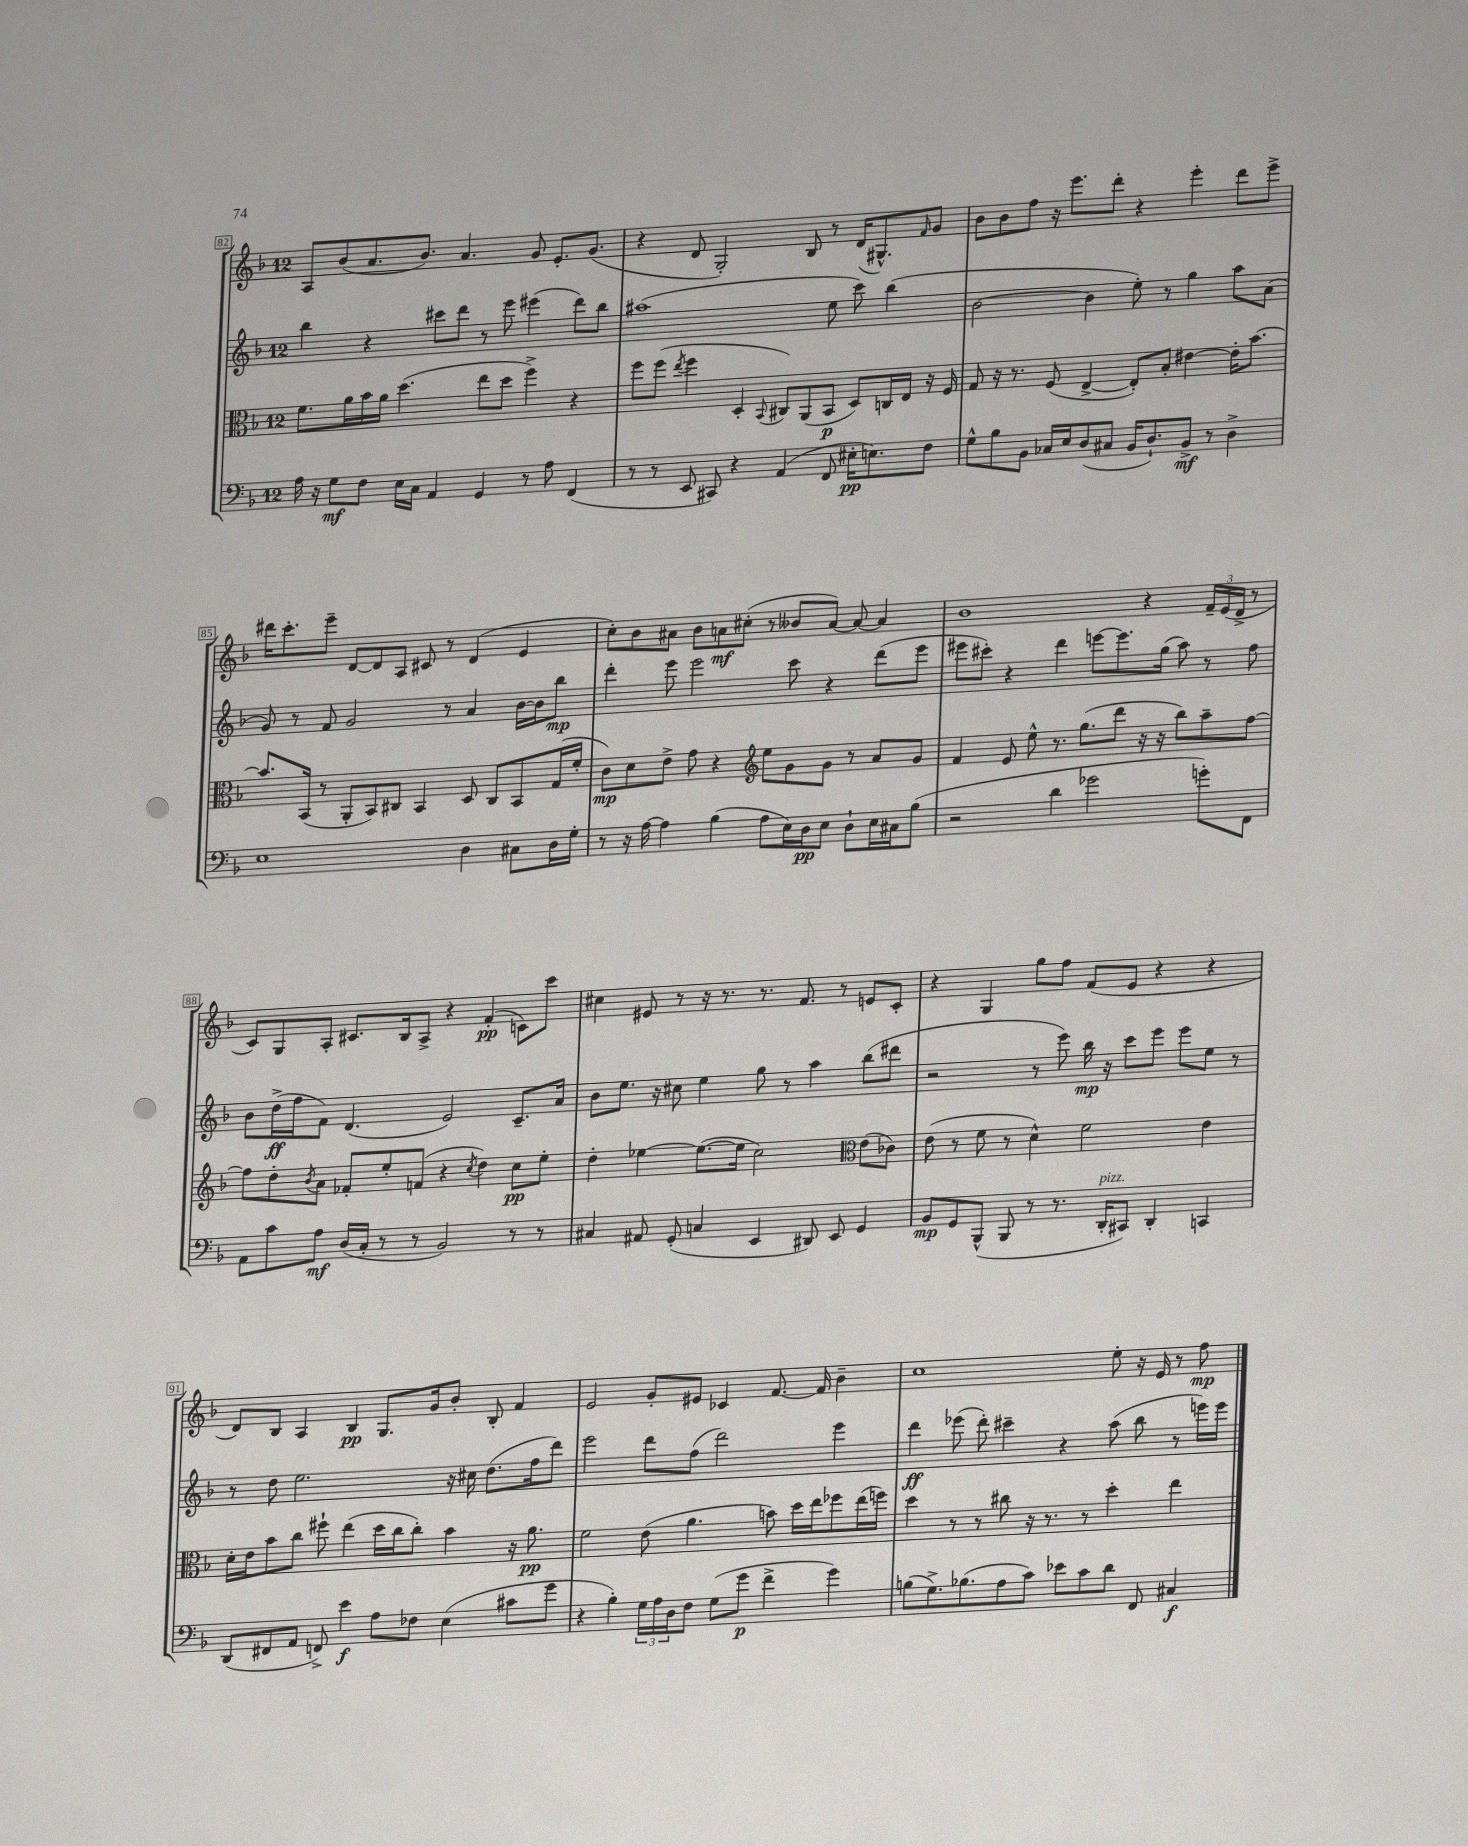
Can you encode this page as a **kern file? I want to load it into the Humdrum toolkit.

**kern	**dynam	**kern	**dynam	**kern	**dynam	**kern	**dynam
*part4	*part4	*part3	*part3	*part2	*part2	*part1	*part1
*staff4	*staff4	*staff3	*staff3	*staff2	*staff2	*staff1	*staff1
*clefF4	*	*clefC3	*	*clefG2	*	*clefG2	*
*k[b-]	*	*k[b-]	*	*k[b-]	*	*k[b-]	*
*M12/8	*	*M12/8	*	*M12/8	*	*M12/8	*
=82	=82	=82	=82	=82	=82	=82	=82
16A\	.	8.f\L	.	4bb-\	.	8A/L	.
16r	.	.	.	.	.	.	.
8G\L	mf	.	.	.	.	(8b-/	.
.	.	16a\L	.	.	.	.	.
8F\J	.	16b-\	.	4r	.	8.a/	.
.	.	16a\JJ	.	.	.	.	.
16E\LL	.	(4.dd\	.	.	.	.	.
16C\JJ	.	.	.	.	.	8.b-/J)	.
4AA/	.	.	.	8ccc#X\L	.	.	.
.	.	.	.	8ddd\J	.	4.a/	.
4GG/	.	8ee\L	.	8r	.	.	.
.	.	8dd\J	.	8eee\	.	.	.
8r	.	4ff^\)	.	(4eee#X\	.	8g/	.
8A\	.	.	.	.	.	8.e'/L	.
(4FF/	.	4r	.	8ddd\L)	.	.	.
.	.	.	.	.	.	(8.g/J	.
.	.	.	.	8bb-\J	.	.	.
=83	=83	=83	=83	=83	=83	=83	=83
8r	.	8ff\L	.	(1aa#X	.	4r	.
8r	.	(8ff\J	.	.	.	.	.
.	.	8qee/	.	.	.	.	.
8EE/	.	4ff\	.	.	.	8d/	.
8CC#X/)	.	.	.	.	.	2G'/)	.
4r	.	4D'/	.	.	.	.	.
.	.	8qqBB-/	.	.	.	.	.
(4AA/	.	8C#X/L)	.	.	.	.	.
.	.	(8AA/	.	.	.	8B-/	.
8FF/	.	8BB-/J	p	8ee\	.	8r	.
16E#X'\KL	pp	8D/L)	.	8ccc\)	.	(16d/KL	.
8.En\)	.	.	.	.	.	8.G#X^^/)	.
.	.	16Cn/L	.	(4bb-\	.	.	.
.	.	16E/JJ	.	.	.	.	.
.	.	.	.	.	.	16qqf/	.
8F\J	.	16r	.	.	.	8g/J	.
.	.	16F/	.	.	.	.	.
=84	=84	=84	=84	=84	=84	=84	=84
8G^^\L	.	8G/	.	[2b-\	.	8b-\L	.
8B-\	.	16r	.	.	.	8b-\	.
.	.	8.r	.	.	.	.	.
8BB-\J	.	.	.	.	.	8ff\J	.
16C-X/LL	.	(8F/	.	.	.	16r	.
16E/J	.	.	.	.	.	8.eee\L	.
(8D/	.	[4E^/	.	4b-\]	.	.	.
8C#X/J	.	.	.	.	.	8ddd'\J	.
16BB-/KL	.	8E'/L])	.	8ee'\)	.	4r	.
8.D`/)	.	.	.	.	.	.	.
.	.	8B-'/J	.	8r	.	.	.
8BB-^/J	mf	[4e#X\	.	4gg\	.	4eee'\	.
8r	.	.	.	.	.	.	.
4D^\	.	16e#'\KL]	.	8aa\L	.	8ddd\L	.
.	.	[8.b-\J	.	.	.	.	.
.	.	.	.	(8a\J	.	8eee^\J	.
!!LO:LB:g=z
=85	=85	=85	=85	=85	=85	=85	=85
1E	.	8.b-/L]	.	8g/)	.	16ddd#X\KL	.
.	.	.	.	.	.	8.ccc'\	.
.	.	.	.	8r	.	.	.
.	.	(16BB-/Jk	.	.	.	.	.
.	.	8r	.	8f/	.	8eee~\J	.
.	.	8AA'/L	.	2g/	.	[8d/L	.
.	.	8BB-/)	.	.	.	8d/]	.
.	.	8C#X/J	.	.	.	8A/J	.
.	.	4BB-/	.	.	.	8c#X/	.
.	.	.	.	8r	.	8r	.
4D\	.	8D/	.	4a/	.	(4d/	.
.	.	8C#/L	.	.	.	.	.
8C#X\L	.	8BB-/	.	[16b-\LL	.	4e/	.
.	.	.	.	16b-\J]	.	.	.
16D\L	.	(16G/L	.	8bb-\J	mp	.	.
16G'\JJ	.	16f'/JJ	.	.	.	.	.
=86	=86	=86	=86	=86	=86	=86	=86
8r	.	8c\L)	mp	4ddd'\	.	8cc'\L)	.
16r	.	8d\	.	.	.	8b-\	.
[16A\	.	.	.	.	.	.	.
4A\]	.	8e^\J	.	8eee\	.	8a#X\J	.
.	.	8g\	.	2eee\	.	8b-\L	.
(4B-\	.	4r	.	.	.	8an\	mf
.	.	.	.	.	.	(8cc#X'\J	.
*	*	*clefG2	*	*	*	*	*
8A\L	.	8ee\L	.	.	.	8r	.
16E\L)	.	8g\	.	8ccc\	.	8b--X/L	.
16D\J	pp	.	.	.	.	.	.
8E\J	.	8g\J	.	4r	.	[8a/J)	.
8D`\L	.	8r	.	.	.	8a/_	.
16E\L	.	8a/L	.	(8ddd\L	.	4a/]	.
16C#X\J	.	.	.	.	.	.	.
(8B-\J	.	8g/J	.	8eee\J	.	.	.
=87	=87	=87	=87	=87	=87	=87	=87
2r	.	4f/	.	8eee#X\L	.	1b-	.
.	.	.	.	8ccc#X'\J)	.	.	.
.	.	8e/	.	4r	.	.	.
.	.	8ee^^\	.	.	.	.	.
4d\	.	8.r	.	4ddd\	.	.	.
.	.	(8.gg\L	.	.	.	.	.
2g-X\	.	.	.	[8eeen\L	.	.	.
.	.	8ddd\J	.	8.eee\]	.	.	.
.	.	16r	.	.	.	4r	.
.	.	16r	.	(16gg\Jk	.	.	.
.	.	8bb-\L)	.	8aa\)	.	.	.
8gn'\L)	.	8aa~\	.	8r	.	24f~/LL	.
.	.	.	.	.	.	(24e/	.
.	.	.	.	.	.	24d^/JJ	.
8FF\J	.	[8ff\J	.	8ff\	.	8r	.
!!LO:LB:g=z
=88	=88	=88	=88	=88	=88	=88	=88
8AA\L	.	8ff\L]	.	8b-\L	.	8c/L)	.
8c\	.	8dd'\	.	(16dd^\L	ff	8G/	.
.	.	.	.	16ff\J	.	.	.
.	.	8qb-/	.	.	.	.	.
8A\J	mf	8a\J	.	8f\J)	.	8A'/J	.
(16D/LL	.	8f-X'/L	.	(4.d/	.	8.c#X/L	.
16C'/JJ	.	.	.	.	.	.	.
8r	.	8ee'/	.	.	.	.	.
.	.	.	.	.	.	16B-/k	.
8r	.	(8fn/J	.	.	.	8A^/J	.
2BB-/)	.	4r	.	2e/)	.	4r	.
.	.	8qcc/	.	.	.	.	.
.	.	4dd\)	.	.	.	(4f'/	pp
8r	.	8cc\L	pp	8.c~/L	.	8cn\L)	.
8r	.	8ee'\J	.	.	.	8ccc\J	.
.	.	.	.	16a/Jk	.	.	.
=89	=89	=89	=89	=89	=89	=89	=89
4C#X/	.	4dd'\	.	8b-\L	.	4cc#X\	.
.	.	.	.	8.ee\J	.	.	.
8AA#X/	.	[4ee-X\	.	.	.	8e#X/	.
.	.	.	.	16r	.	.	.
(8GG'/	.	.	.	8cc#X\	.	8r	.
4Cn/	.	(8.ee-\L_	.	4ee\	.	16r	.
.	.	.	.	.	.	8.r	.
.	.	16ee-\Jk]	.	.	.	.	.
4EE/	.	2cc\)	.	8gg\	.	8.r	.
.	.	.	.	8r	.	.	.
.	.	.	.	.	.	8.f/	.
8DD#X/)	.	.	.	4aa\	.	.	.
8EE/	.	.	.	.	.	8r	.
*	*	*clefC3	*	*	*	*	*
4GG/	.	(8e\L	.	(8bb-\L	.	8en/L	.
.	.	8c-X\J)	.	8ddd#X\J	.	8c'/J	.
=90	=90	=90	=90	=90	=90	=90	=90
8BB-/L	mp	(8e\	.	2r	.	4r	.
8GG/	.	8r	.	.	.	.	.
(8BBB-^^/J	.	8f\	.	.	.	4G/	.
8BBB-/	.	8r	.	.	.	.	.
8r	.	4d^^\)	.	8r	.	8gg\L	.
8.r	.	.	.	8eee\)	.	8ff\J	.
.	.	2f\	.	16bb-\	mp	(8f/L	.
!LO:TX:a:i:t=pizz.	!	!	!	!	!	!	!
16DD'/KL	.	.	.	16r	.	.	.
8CC#X/J)	.	.	.	8ccc\L	.	8e/J	.
4DD'/	.	.	.	8eee\J	.	4r	.
.	.	.	.	8eee\L	.	.	.
4CCn/	.	4e\	.	8ee\J	.	4r	.
.	.	.	.	8r	.	.	.
!!LO:LB:g=z
=91	=91	=91	=91	=91	=91	=91	=91
(8DD/L	.	16d'\LL	.	8r	.	8d/L)	.
.	.	16e\J	.	.	.	.	.
8FF#X/	.	8b-\	.	8dd\	.	8B-/J	.
8AA/J	.	8cc\J	.	2.ee\	.	4A/	.
8FFn^/)	.	8ff#X`\	.	.	.	.	.
4e\	f	(4ee\	.	.	.	4B-/	pp
8A\L	.	16dd\LL	.	.	.	8.G/L	.
.	.	16cc\J	.	.	.	.	.
8F-X\J	.	8cc'\J)	.	.	.	.	.
.	.	.	.	.	.	16g/k	.
(4E\	.	4b-\	.	16r	.	8b-'/J	.
.	.	.	.	16cc#X\	.	.	.
.	.	.	.	(8.dd\L	.	8B-'/	.
8c#X\L	.	16r	.	.	.	4f/	.
.	.	8.a\	pp	16ff\k	.	.	.
8g\J	.	.	.	8ddd\J)	.	.	.
=92	=92	=92	=92	=92	=92	=92	=92
4r	.	2f\	.	2eee\	.	2e/	.
4B-'\)	.	.	.	.	.	.	.
24G\LL	.	(8e\	.	8ddd\L	.	8g'/L	.
24A\	.	.	.	.	.	.	.
24D\J	.	.	.	.	.	.	.
8F\J	.	4.a\	.	(8ff\J	.	8e#X/J	.
(8G\L	.	.	.	2ddd\)	.	4c-X/	.
8g\J	p	.	.	.	.	.	.
4f^\	.	8bn\)	.	.	.	[8.f/	.
.	.	16dd\LL	.	.	.	.	.
.	.	16ee\J	.	.	.	16f/]	.
4g\)	.	8ff-X\	.	4eee\	.	4b-~\	.
.	.	(16ee\L	.	.	.	.	.
.	.	16ffn\JJ)	.	.	.	.	.
=93	=93	=93	=93	=93	=93	=93	=93
(8Bn\L	.	4dd\	.	4ddd\	ff	1cc	.
8.G^\)	.	.	.	.	.	.	.
.	.	8r	.	(8eee-X\	.	.	.
(8.B-X\	.	.	.	.	.	.	.
.	.	8r	.	8ddd'\)	.	.	.
8A\	.	8cc#X\	.	4ccc#X~\	.	.	.
8c\J)	.	16r	.	.	.	.	.
.	.	8.r	.	.	.	.	.
8e-X\L	.	.	.	4r	.	.	.
8c\	.	8r	.	.	.	.	.
8d\J	.	4dd'\	.	(8aa\	.	8ee'\	.
8FF/	.	.	.	8bb-\	.	16r	.
.	.	.	.	.	.	16e/	.
4C#X/	f	4ee\	.	8r	.	8r	.
.	.	.	.	16eeen\LL)	.	8ff\	mp
.	.	.	.	16eee\JJ	.	.	.
==	==	==	==	==	==	==	==
*-	*-	*-	*-	*-	*-	*-	*-
